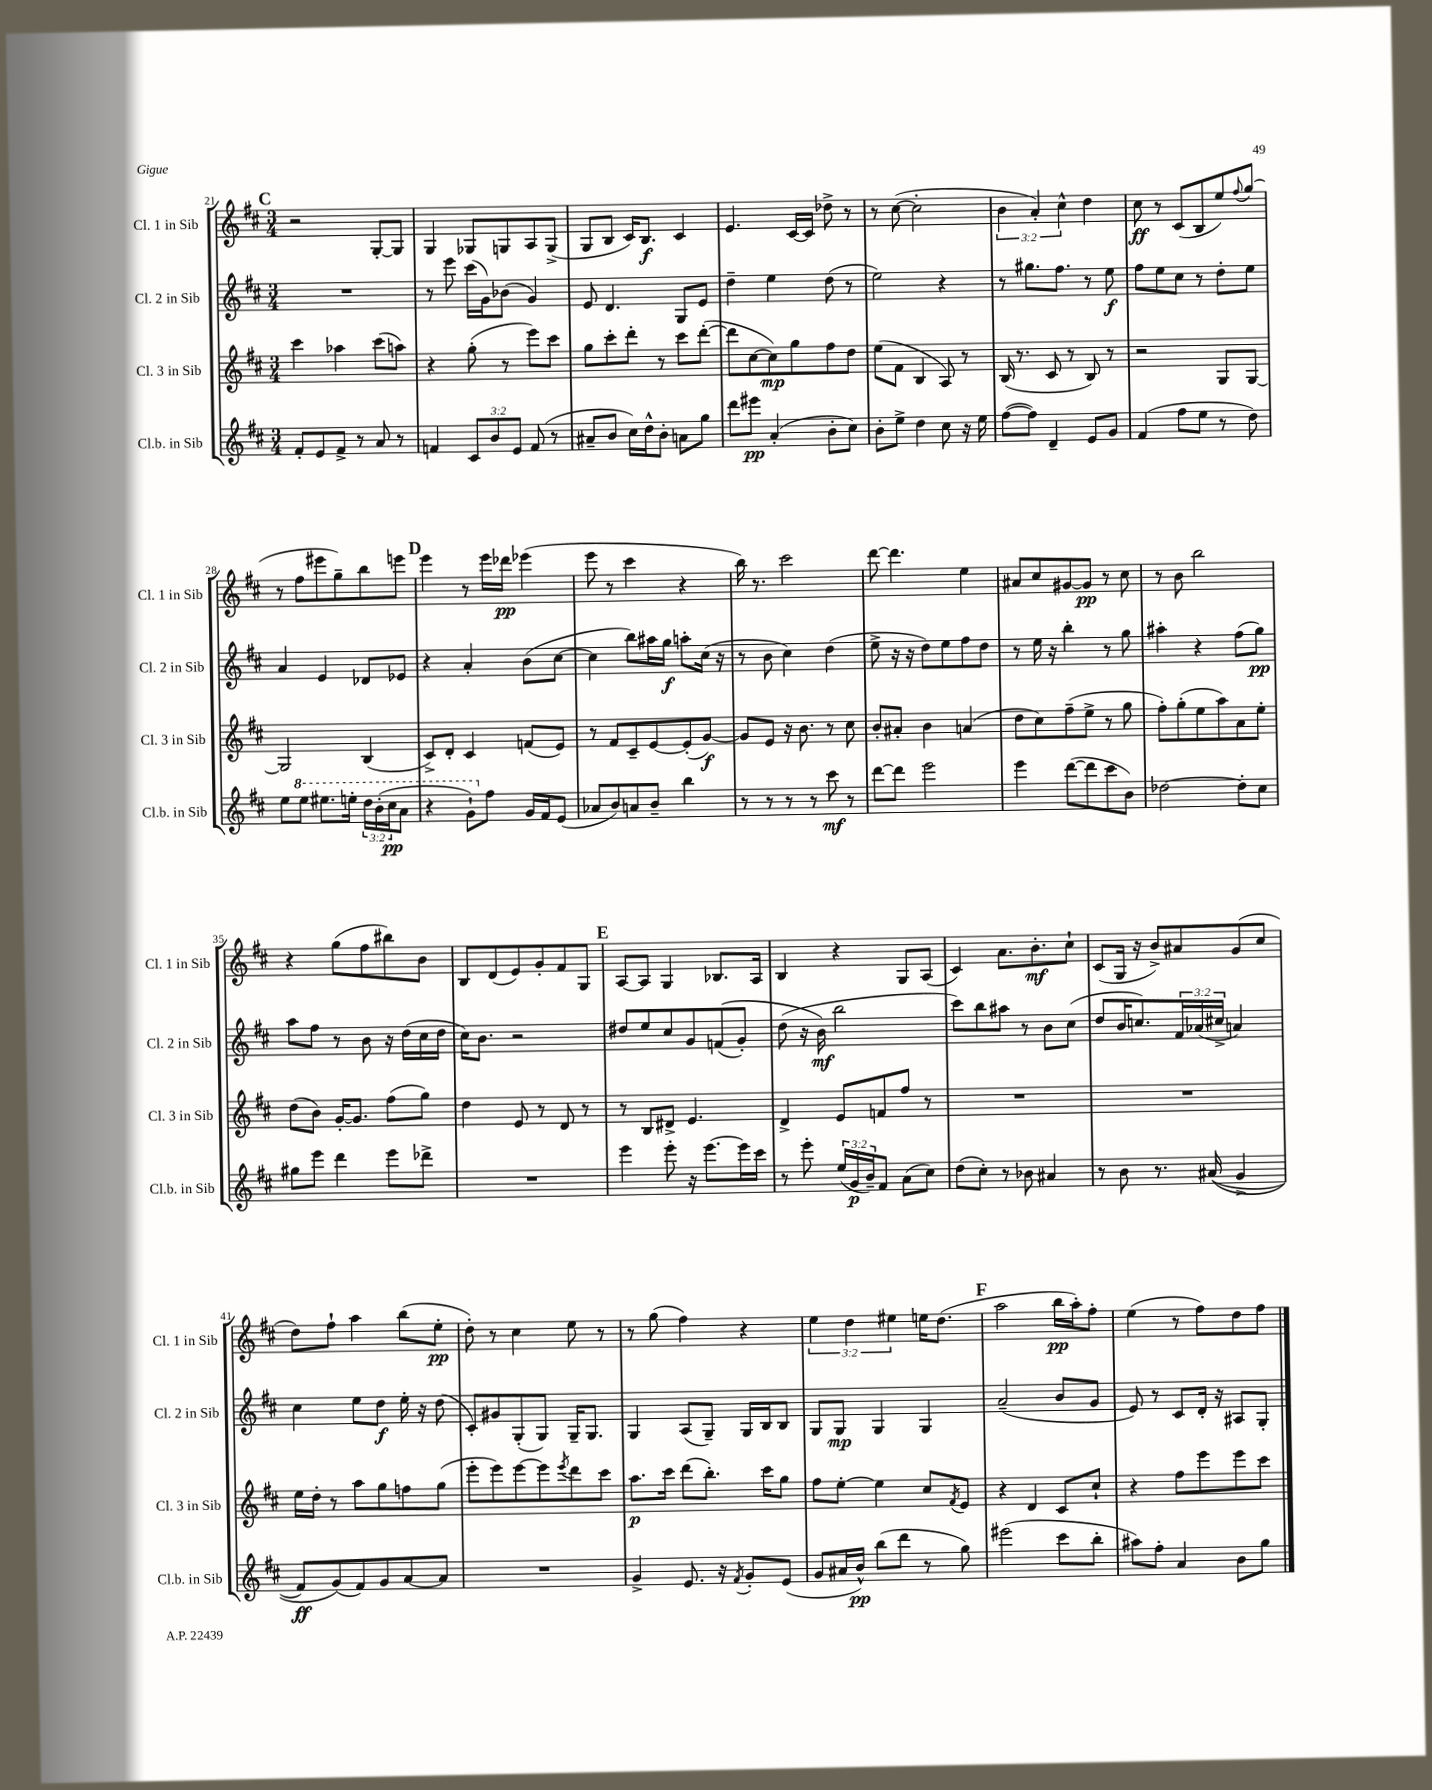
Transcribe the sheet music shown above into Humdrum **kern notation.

**kern	**kern	**kern	**kern
*staff4	*staff3	*staff2	*staff1
*clefG2	*clefG2	*clefG2	*clefG2
*k[f#c#]	*k[f#c#]	*k[f#c#]	*k[f#c#]
*M3/4	*M3/4	*M3/4	*M3/4
8f#'	4ccc#	2.r	2r
8e	.	.	.
8f#^	4aa-	.	.
8r	.	.	.
8a	(8ccc#	.	[8G'
8r	8aa)	.	8G]
=	=	=	=
4f	4r	8r	4G
.	.	8eee	.
12c#	(8gg'	(16ccc#	8G-
.	.	16g)	.
12b	.	.	.
.	8r	(8b-	8G
12e	.	.	.
(8f	8eee)	4g)	8A
8r	8ccc#	.	(8G^
=	=	=	=
8a#~	8gg	8e	8G
8b	8ccc#'	4.d	8B
16cc#)	8ddd'	.	16c#)
16dd^^	.	.	8.B
8b'	8r	.	.
8a	8ccc#	8G	4c#
8gg	([8ddd'	8e	.
=	=	=	=
8ddd	8ddd]	4dd~	4.e
8eee#	[8cc#	.	.
(4a'	8cc#])	4ee	.
.	8gg	.	[16c#
.	.	.	16c#]
8b'	8ff#	(8dd	8dd-^
8cc#)	8dd	8r	8r
=	=	=	=
8b'	(8ee	2ee)	8r
8ee^	8f#	.	([8cc#
4dd	4B	.	2cc#']
8cc#	8A)	4r	.
16r	8r	.	.
16ee	.	.	.
=	=	=	=
([8ff#	(16B	8r	6b
.	8.r	.	.
8ff#])	.	8.gg#	.
.	.	.	6a')
4d~	8c#	.	.
.	.	8.ff#	.
.	.	.	6cc#^^
.	8r	.	.
8e	8B)	8r	4dd
8g	8r	8ee	.
=	=	=	=
(4f#	2r	8ff#	8cc#
.	.	8ee	8r
8ff#	.	8cc#	(8c#
8ee	.	8r	8B
8r	8G	8dd'	8ee)
.	.	.	8qqff#
8dd)	[8G	8ee	(8gg
=	=	=	=
8ee	2G]	4a	8r
8eee	.	.	8ff#
8.eee#	.	4e	8eee#
.	.	.	8gg~)
16eee'	.	.	.
24ddd	(4B	8d-	8bb
(24bb'	.	.	.
24ccc#	.	.	.
8aa	.	8e-	8eee
=	=	=	=
4r	8c#^)	4r	4eee
.	8d'	.	.
8gg`)	4c#	4a'	8r
8ff#	.	.	16eee
.	.	.	16ddd-
16g	(8f	(8b	(4eee-
16f#	.	.	.
(8e	8e)	[8cc#	.
=	=	=	=
8a-	8r	4cc#]	8eee
8b)	8f#	.	8r
8a	8c#~	8bb)	4ccc#
8b~	[8e	16aa#	.
.	.	16gg	.
4bb	(8e']	8aa'	4r
.	[8g)	(16cc#	.
.	.	16r	.
=	=	=	=
8r	8g]	8r	16bb)
.	.	.	8.r
8r	8e	8b	.
8r	16r	4cc#)	2ccc#
.	8.b	.	.
8r	.	.	.
8ccc#	8r	(4dd	.
8r	8cc#	.	.
=	=	=	=
[8ddd	8b'	8ee^	[8ddd
8ddd]	8a#'	16r	4.ddd]
.	.	16r	.
2eee	4b	8dd)	.
.	.	8ee	.
.	(4a	8ff#	4ee
.	.	8dd	.
=	=	=	=
4eee	8dd	8r	8a#
.	8cc#)	16ee	8cc#
.	.	16r	.
([8ddd	(8ff#~	4bb'	[8g#
8ddd]	8ee^	.	8g#]
8ccc#	8r	8r	8r
8b)	8gg	8gg	8cc#
=	=	=	=
[2dd-	8ff#')	4aa#'	8r
.	(8gg'	.	8b
.	8ee	4r	2bb
.	8aa)	.	.
8dd-']	8a	(8ff#	.
8cc#	8ee'	8gg)	.
=	=	=	=
8gg#	(8dd	8aa	4r
8eee	8b)	8ff#	.
4ddd	[16g'	8r	(8gg
.	8.g]	.	.
.	.	8b	8ff#
8eee	(8ff#	16r	8bb#)
.	.	(16dd	.
8ddd-^	8gg)	16cc#	8b
.	.	16dd	.
=	=	=	=
2.r	4dd	16cc#)	8B
.	.	8.b	.
.	.	.	(8d
.	8e	2r	8e)
.	8r	.	8g'
.	8d	.	8f#
.	8r	.	8G
=	=	=	=
4eee	8r	8dd#	[8A
.	8B	8ee	8A]
8eee'	8d#^	8cc#	4G
16r	4.e	8g	.
[8.eee	.	.	.
.	.	&((8f	8.B-
16eee]	.	8g')	.
16ccc#	.	.	16A
=	=	=	=
8r	4d^	(8dd	4B
8eee'	.	16r	.
.	.	16b&)	.
(24ee	8e	2bb	4r
24g	.	.	.
24b~)	.	.	.
8f#	8f	.	.
(8a	8ff#	.	8G
8cc#)	8r	.	(8A
=	=	=	=
(8dd	2.r	8ccc#)	4c#)
8cc#')	.	8bb	.
8r	.	8aa#	8.a
8b-	.	8r	.
.	.	.	8.b'
4a#	.	8b	.
.	.	(8cc#	8cc#`
=	=	=	=
8r	2.r	8dd	(8c#
8b	.	16b	16G
.	.	8.cc)	16r
8.r	.	.	8b^)
.	.	24f#	8a#
.	.	(24a-	.
&((16a#	.	.	.
.	.	24cc#^	.
4g^	.	4a)	(8g
.	.	.	8cc#
=	=	=	=
8f#)	16ee	4cc#	8dd)
.	16dd'	.	.
(8g&)	8r	.	8ff#`
8f#)	8aa	8ee	4aa
8g	8gg	8dd	.
[8a	8ff	16ee'	(8bb
.	.	16r	.
8a]	(8gg	(8dd	8ee'
=	=	=	=
2.r	8eee'	8c#')	8dd')
.	8eee)	8g#	8r
.	[8eee	(8G'	4cc#
.	8eee]	8G)	.
.	8qeee	.	.
.	8ddd	16G~	8ee
.	.	8.G	.
.	8ccc#	.	8r
=	=	=	=
4g^	8.aa	4G	8r
.	.	.	(8gg
.	16ccc#	.	.
8.e	(8ddd	(8A	4ff#)
.	8.bb')	8G~)	.
16r	.	.	.
8qf#	.	.	.
8g'	.	16G	4r
.	16ccc#	16B	.
(8e	8gg	8B	.
=	=	=	=
8g	8ff#	8G	6ee
16a#	[8ee'	8G	.
.	.	.	6dd
16b^^)	.	.	.
(8bb	4ee]	4G	.
.	.	.	6ee#
8ddd	.	.	.
8r	8cc#	4G	16ee
.	.	.	(8.dd
.	8qf#	.	.
8gg)	8e	.	.
=	=	=	=
(2eee#	4r	(2a~	2aa
.	4d	.	.
8ccc#	8c#	8b	16bb
.	.	.	16aa')
8bb'	8cc#`	8g	8ff#'
=	=	=	=
8aa#)	4r	8e)	(4ee
8ff#'	.	8r	.
4a	8ff#	8c#	8r
.	8eee	16d'	8ff#)
.	.	16r	.
8b	8eee	8A#	8dd
8gg	8ccc#	8G'	8ff#
==	==	==	==
*-	*-	*-	*-
